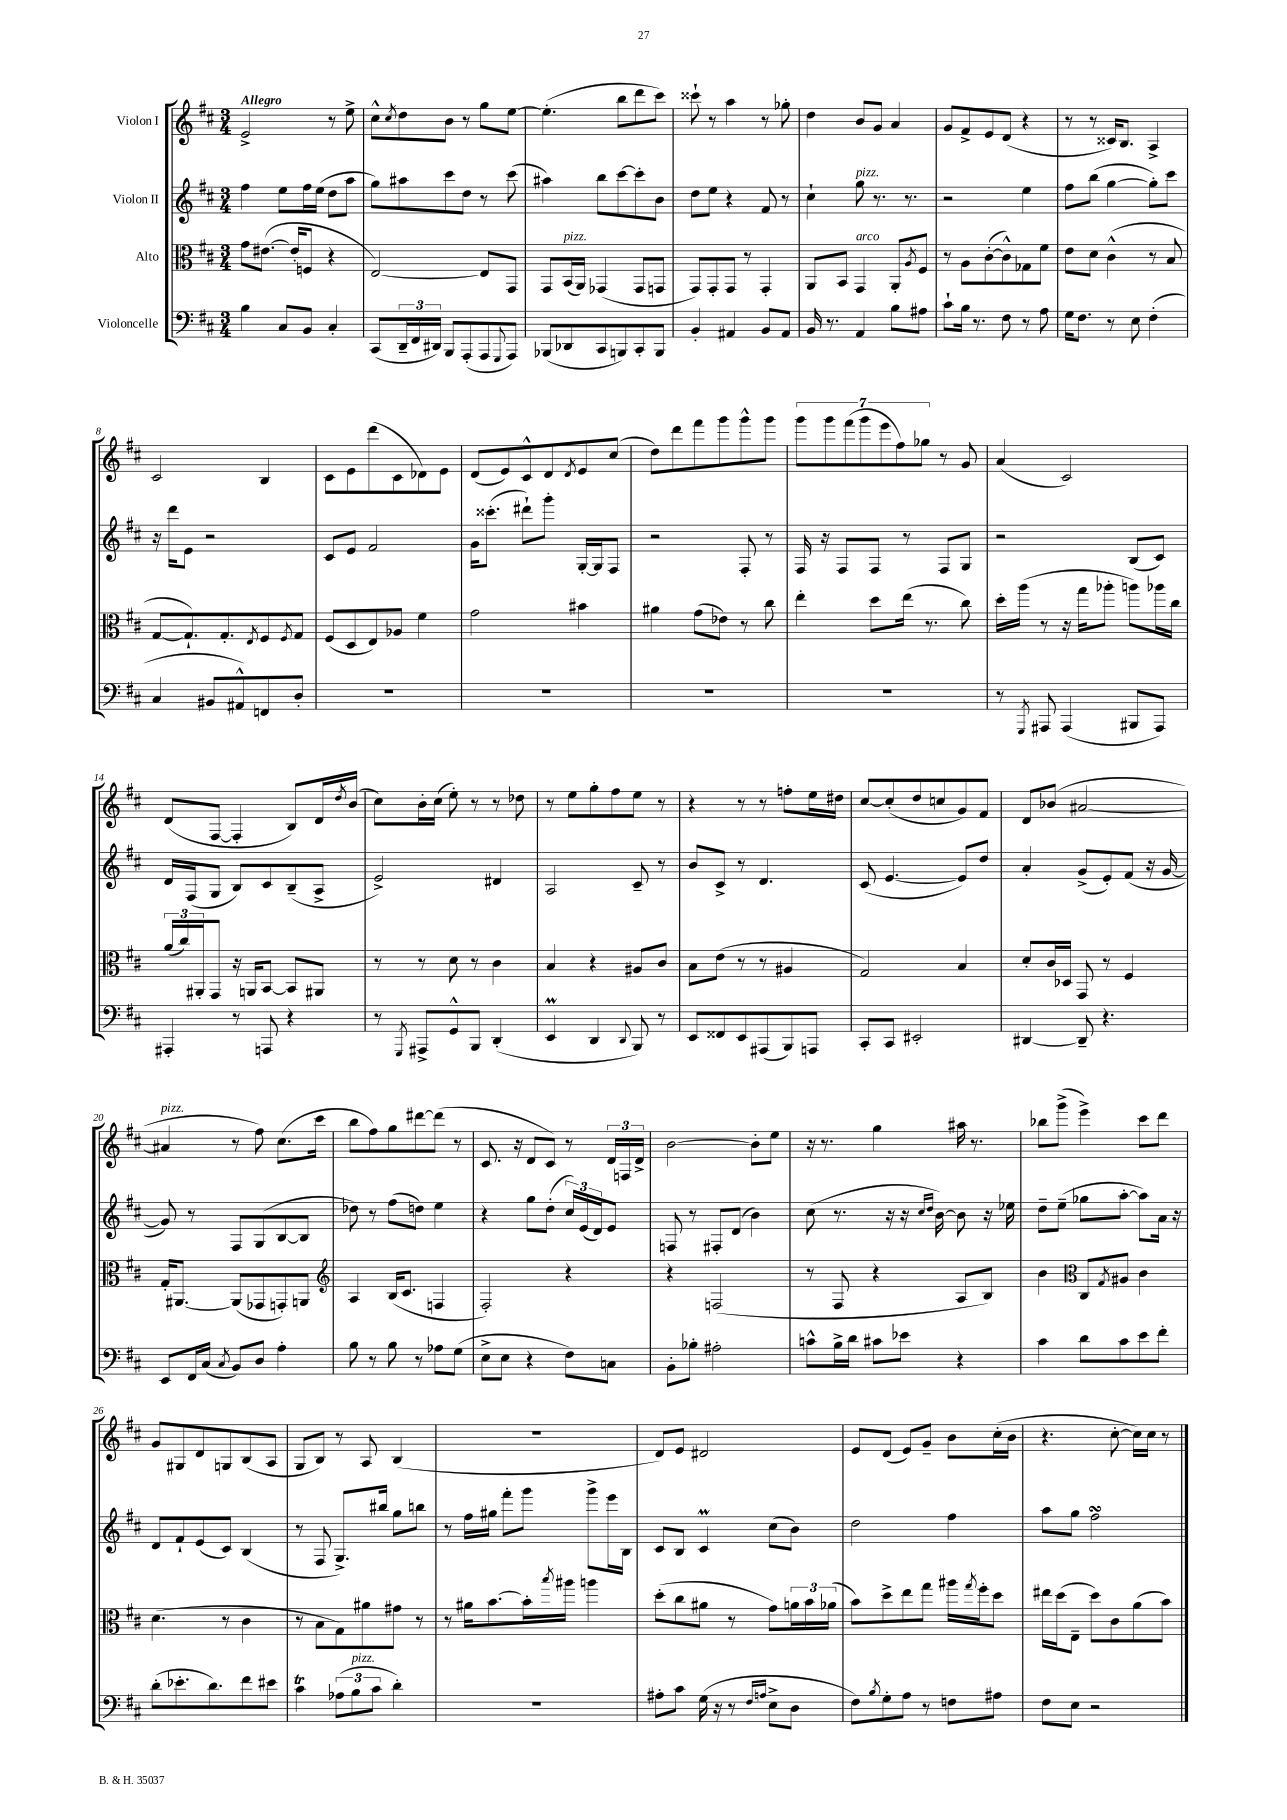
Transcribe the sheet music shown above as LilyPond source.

<<
\new StaffGroup <<
\new Staff = "s0" \with { instrumentName = "Violon I" } {
    \clef treble \key d \major \numericTimeSignature \time 3/4 \tempo "Allegro"
    e'2-> r8 e''8-> |
    cis''8-^ \acciaccatura { cis''8 } d''8 b'8 r8 g''8 e''8~ |
    e''4.-.( b''8 d'''8 cis'''8) |
    cisis'''8-! r8 a''4 r8 ges''8-. |
    d''4 b'8 g'8 a'4 |
    g'8 fis'8-> e'8 d'8( r4 |
    r8 r8 cisis'16) b8. a4-> |
    cis'2 b4 |
    cis'8 e'8 d'''8( cis'8 des'8) e'8 |
    d'8( e'8) cis'8-^ d'8 \acciaccatura { d'8 } e'8 cis''8( |
    d''8) d'''8 fis'''8 g'''8 g'''8-^ g'''8 |
    \tuplet 7/4 { g'''8 g'''8 fis'''8( g'''8 e'''8 fis''8) ges''8 } r8 g'8 |
    a'4( cis'2) |
    d'8( fis8~ fis4-. b8) d'16 \acciaccatura { d''8 } b'16( |
    cis''8) b'16-. cis''16( e''8-.) r8 r8 des''8 |
    r8 e''8 g''8-. fis''8 e''8 r8 |
    r4 r8 r8 f''8-. e''16 dis''16 |
    cis''8~ cis''8-.( d''8 c''8 g'8) fis'8 |
    d'8 bes'8( ais'2~ |
    ais'4^\markup { \italic "pizz." } r8 fis''8) cis''8.( cis'''16 |
    b''8 fis''8) g''8 dis'''8~ dis'''8( r8 |
    cis'8. r16 d'8 cis'8) r8 \tuplet 3/2 { d'16 f16 d'16-> } |
    b'2~ b'8-. e''8 |
    r16 r8. g''4 ais''16 r8. |
    bes''8 g'''8->( e'''4->) cis'''8 d'''8 |
    g'8 gis8 d'8 g8 b8( a8 |
    g8 b8) r8 a8 b4( |
    R2. |
    d'8) e'8 dis'2 |
    e'8 d'8( e'8) g'8-- b'8 cis''16-.( b'16 |
    r4. cis''8~-. cis''16) cis''16 r8 \bar "|." |
}
\new Staff = "s1" \with { instrumentName = "Violon II" } {
    \clef treble \key d \major \numericTimeSignature \time 3/4
    fis''4 e''8 fis''16 e''16( d''8 a''8 |
    g''8) ais''8 cis'''8 d''8 r8 cis'''8( |
    ais''4) b''8 cis'''8~ cis'''8-. b'8 |
    d''8 e''8 r4 fis'8 r8 |
    cis''4-! g''8^\markup { \italic "pizz." } r8. r8. |
    r2 e''4 |
    fis''8 b''8( g''4~ g''8-.) cis'''8 |
    r16 d'''16 e'8 r2 |
    cis'8 e'8 fis'2 |
    g'16 cisis'''8.-.( dis'''8-!) g'''8-. g16~-. g16 fis8 |
    r2 fis8-. r8 |
    fis16 r16 fis8 fis8 r8 fis8 g8 |
    r2 b8( cis'8) |
    d'16 fis16( g8 b8) cis'8 b8--( a8-> |
    e'2->) dis'4 |
    a2 cis'8-- r8 |
    b'8 cis'8-> r8 d'4. |
    cis'8( e'4.~ e'8) d''8 |
    a'4-. g'8->( e'8-.) fis'8( r16 g'16~ |
    g'8) r8 fis8 g8( b8~ b8 |
    des''8) r8 fis''8( d''8) e''4 |
    r4 g''8 d''8-.( \tuplet 3/2 { cis''16) e'16( d'16) } e'8 |
    f8 r8 fis8-. d'8( b'4) |
    cis''8( r8. r16 r16 \grace { cis''16 d''16 } b'16~) b'8 r16 ees''16 |
    d''8-- e''8--( ges''8 a''8~-. a''8) a'16 r16 |
    d'8 fis'8-! e'8( cis'8) b4( |
    r8 fis8 g8.->) bis''16 g''8 b''8 |
    r8 fis''16 gis''16 fis'''8-. g'''8 g'''8-> e'''16 b16 |
    cis'8 b8 cis'4\prall cis''8( b'8) |
    d''2 fis''4 |
    a''8 g''8 fis''2\turn \bar "|." |
}
\new Staff = "s2" \with { instrumentName = "Alto" } {
    \clef alto \key d \major \numericTimeSignature \time 3/4
    g'8 eis'8.~( eis'16-. f8 r4 |
    e2~) e8 g,8 |
    g,8 b,16^\markup { \italic "pizz." }( a,16) ges,4( ges,8 g,8 |
    g,8) g,8-. g,8 r8 g,4-. |
    a,8 b,8 g,4^\markup { \italic "arco" } a,8-. \acciaccatura { a8 } fis8 |
    r8 a8 cis'8~-.( cis'8-^) ges8 fis'8 |
    e'8 d'8 cis'4-^( r8 b8 |
    g8~ g8.-!) g8.-. \acciaccatura { e8 } fis8 \acciaccatura { fis8 } g8 |
    fis8( d8 e8) aes8 fis'4 |
    g'2 bis'4 |
    ais'4 g'8( ees'8) r8 cis''8 |
    e''4-. d''8 e''16( r8. cis''8) |
    d''16-. a''16( r8 r16 g''16 aes''8-. a''8) aes''16 cis''16 |
    \tuplet 3/2 { a'16( cis''16) ais,16-. } g,8 r16 a,16 b,8~ b,8 ais,8 |
    r8 r8 d'8 r8 cis'4 |
    b4 r4 ais8 cis'8 |
    b8 e'8( r8 r8 ais4 |
    g2) b4 |
    d'8-. cis'16 des16 g,8 r8 fis4 |
    g16-. ais,8.~ ais,8( ges,8 g,8-.) a,8 |
    \clef treble a4 b16( cis'8. f4 |
    fis2-.) r4 |
    r4 f2( |
    r8 fis8 r4 a8 b8) |
    b'4 \clef alto cis8 \acciaccatura { g8 } ais8 cis'4 |
    d'4.( r8 cis'4 |
    r8 b8 g8) ais'8 gis'8 r8 |
    r8 ais'16 b'8.~ b'16-. \acciaccatura { b''8 } ais''16 a''4 |
    d''8-.( cis''8 ais'8 r8 g'8) \tuplet 3/2 { a'16 b'16 aes'16( } |
    b'8) d''8-> e''8 g''8 ais''16 \acciaccatura { g''8 } fis''16-. d''8 |
    eis''16 d''16( e8-- d''8) cis'8 a'8( b'8) \bar "|." |
}
\new Staff = "s3" \with { instrumentName = "Violoncelle" } {
    \clef bass \key d \major \numericTimeSignature \time 3/4
    b4 cis8 b,8 cis4-. |
    cis,8( \tuplet 3/2 { d,16-- fis,16 dis,16) } b,,8 a,,8-.( a,,8 \appoggiatura { g,,8 } a,,8) |
    bes,,8( des,8 cis,8 b,,8) cis,8-. b,,8 |
    b,4-. ais,4 b,8 ais,8 |
    b,16 r8. a,4 b8 ais8 |
    cis'8-! b16 r8. fis8 r8 a8 |
    g16 fis8. r8 e8 fis4-.( |
    cis4 bis,8 ais,8-^) f,8 d8-. |
    R2. |
    R2. |
    R2. |
    R2. |
    r8 \acciaccatura { g,,8 } ais,,8 ais,,4( bis,,8 ais,,8) |
    ais,,4-. r8 a,,8 r4 |
    r8 \acciaccatura { g,,8 } ais,,8-> g,8-^ b,,8 d,4-.( |
    e,4\prall d,4 \appoggiatura { d,8 } b,,8) r8 |
    e,8 fisis,8 e,8 ais,,8( b,,8) a,,8 |
    cis,8-. cis,8 eis,2-. |
    dis,4~ dis,8-- r4. |
    e,8 fis,16 cis16( \acciaccatura { cis8 } b,8) d8 a4-. |
    b8 r8 b8 r8 aes8 g8( |
    e8-> e8 r4 fis8) c8 |
    b,8-. bes8-. ais2-. |
    c'8-^ b16-> d'16 cis'8 ees'8 r4 |
    cis'4 d'8 cis'8 e'8 fis'8-. |
    d'8-.( ees'8.-. d'8.) fis'8 eis'8 |
    cis'4\trill \tuplet 3/2 { aes8( b8^\markup { \italic "pizz." } cis'8 } d'4-.) |
    R2. |
    ais8-. cis'8 g16( r16 r8 \grace { fis16 a16 } e8-> d8 |
    fis8) \acciaccatura { b8 } g8-. a8 r8 f8 ais8 |
    fis8 e8 r2 \bar "|." |
}
>>
>>
